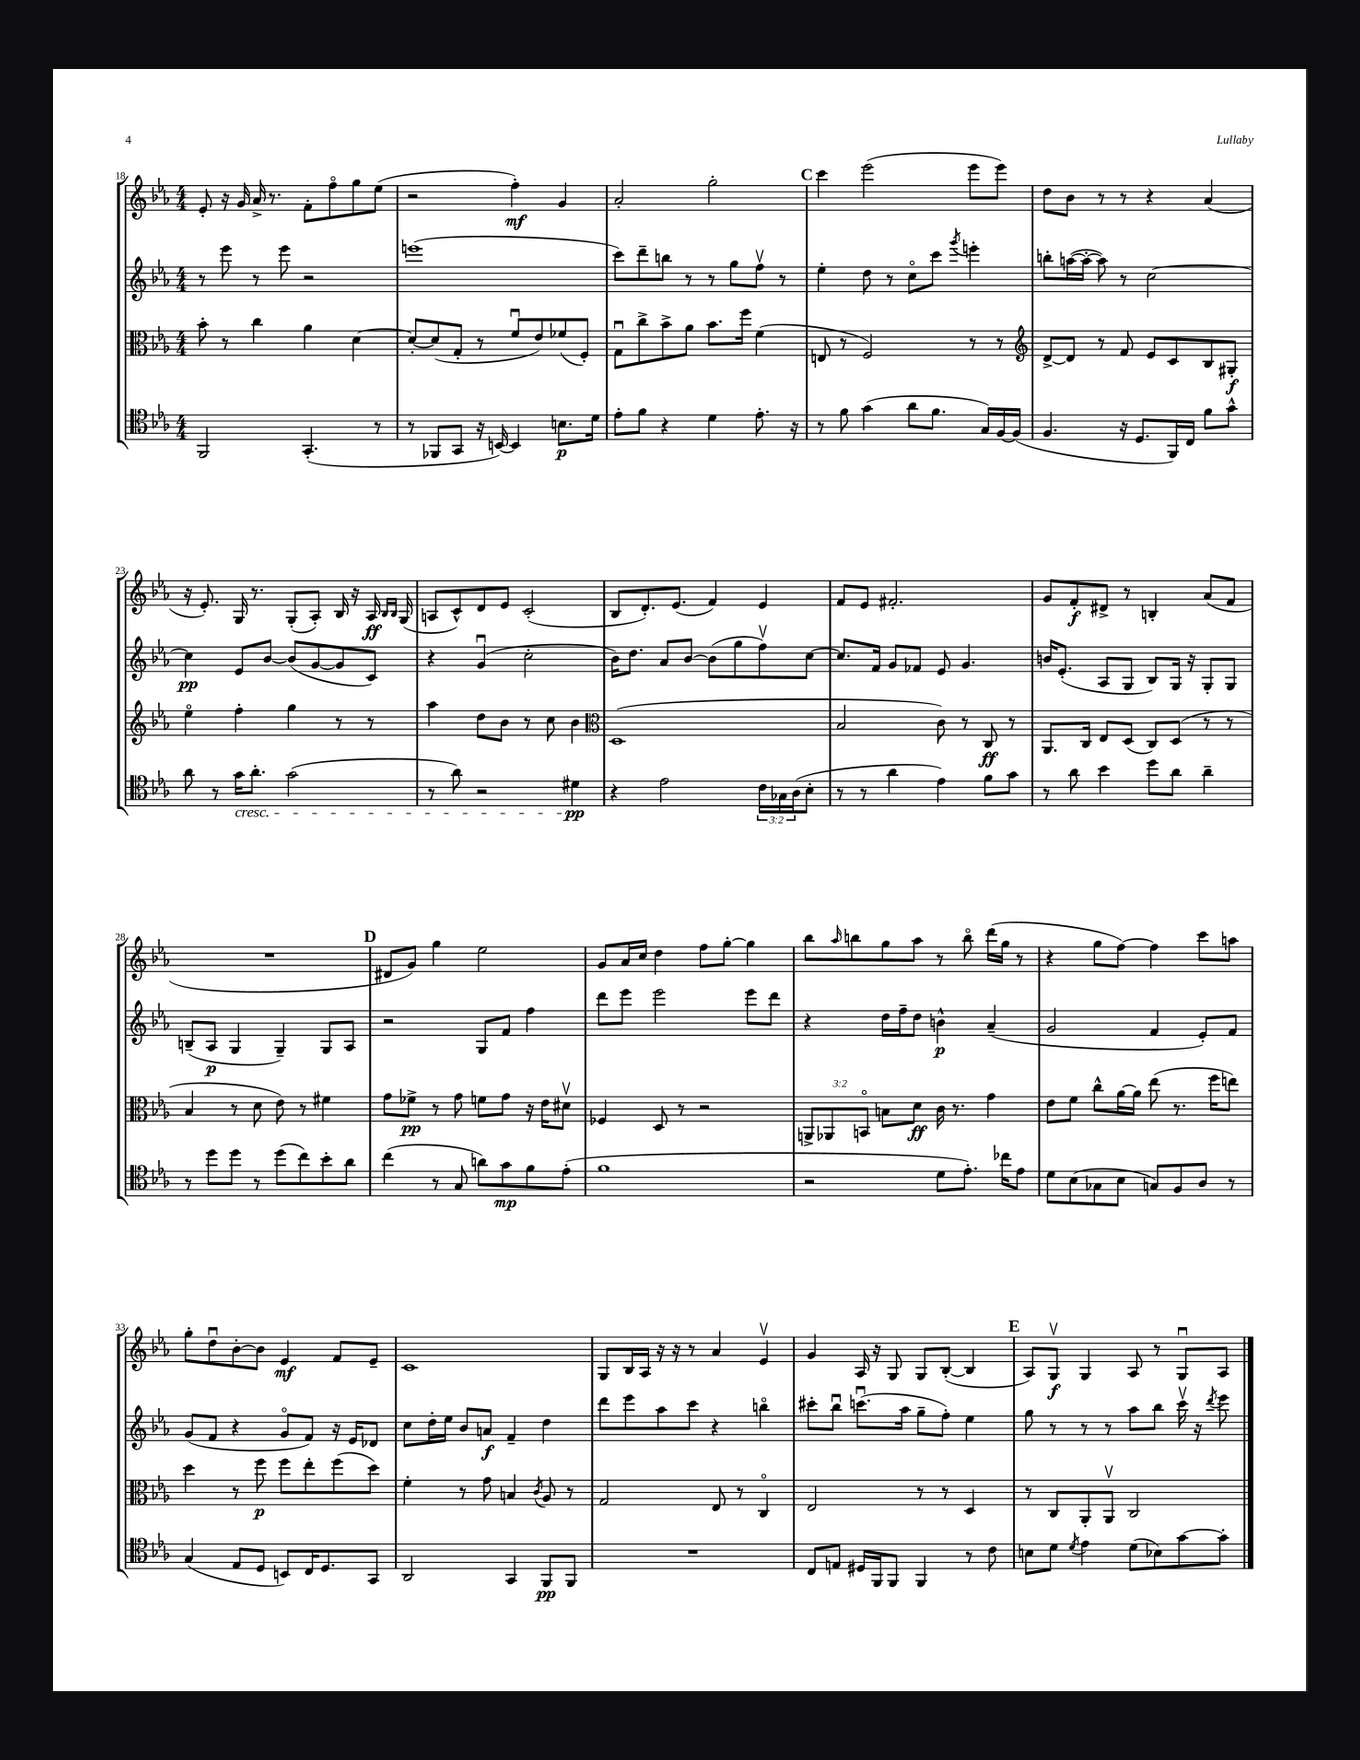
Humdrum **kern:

**kern	**dynam	**kern	**dynam	**kern	**dynam	**kern	**dynam
*part4	*part4	*part3	*part3	*part2	*part2	*part1	*part1
*staff4	*staff4	*staff3	*staff3	*staff2	*staff2	*staff1	*staff1
*clefC4	*	*clefC3	*	*clefG2	*	*clefG2	*
*k[b-e-a-]	*	*k[b-e-a-]	*	*k[b-e-a-]	*	*k[b-e-a-]	*
*M4/4	*	*M4/4	*	*M4/4	*	*M4/4	*
=18	=18	=18	=18	=18	=18	=18	=18
2FF/	.	8b-'\	.	8r	.	8e-'/	.
.	.	8r	.	8eee-\	.	16r	.
.	.	.	.	.	.	16g/	.
.	.	4cc\	.	8r	.	16a-^/	.
.	.	.	.	.	.	8.r	.
.	.	.	.	8eee-\	.	.	.
(4.GG'/	.	4a-\	.	2r	.	8f'\L	.
.	.	.	.	.	.	8ff\	.
.	.	[4d\	.	.	.	8gg\	.
8r	.	.	.	.	.	(8ee-\J	.
=19	=19	=19	=19	=19	=19	=19	=19
8r	.	8d'/L_	.	(1eeen	.	2r	.
8FF-X/L	.	(8d/]	.	.	.	.	.
8GG/J	.	8G'/J	.	.	.	.	.
16r	.	8r	.	.	.	.	.
[16BBn/)	.	.	.	.	.	.	.
4BB/]	.	8fu/L	.	.	.	4ff'\)	mf
.	.	8e-/)	.	.	.	.	.
8.Bn\L	p	(8f-X/	.	.	.	4g/	.
.	.	8F'/J)	.	.	.	.	.
16d\Jk	.	.	.	.	.	.	.
=20	=20	=20	=20	=20	=20	=20	=20
8e-'\L	.	8Gu\L	.	8ccc\L)	.	2a-'/	.
8f\J	.	8cc^\	.	8ddd~\	.	.	.
4r	.	8b-^\	.	8bbn\J	.	.	.
.	.	8a-\J	.	8r	.	.	.
4d\	.	8.b-\L	.	8r	.	2gg'\	.
.	.	.	.	8gg\L	.	.	.
.	.	16ff\Jk	.	.	.	.	.
8.e-'\	.	(4f\	.	8ffv\J	.	.	.
.	.	.	.	8r	.	.	.
16r	.	.	.	.	.	.	.
!!LO:REH:place=s1:t=C
=21	=21	=21	=21	=21	=21	=21	=21
8r	.	8En/	.	4ee-'\	.	4ccc\	.
8f\	.	8r	.	.	.	.	.
(4g\	.	2F/)	.	8dd\	.	(2eee-\	.
.	.	.	.	8r	.	.	.
8a-\L	.	.	.	8cc\L	.	.	.
8.f\J	.	.	.	8ccc\J	.	.	.
.	.	.	.	8qggg/	.	.	.
.	.	8r	.	4eeen'\	.	8eee-\L	.
16G/LL)	.	.	.	.	.	.	.
[16F/	.	8r	.	.	.	8eee-\J)	.
(16F/JJ]	.	.	.	.	.	.	.
=22	=22	=22	=22	=22	=22	=22	=22
*	*	*clefG2	*	*	*	*	*
4.F/	.	[8d^/L	.	8bbn'\L	.	8dd\L	.
.	.	8d/J]	.	([16aan\L	.	8b-\J	.
.	.	.	.	16aa'\JJ_	.	.	.
.	.	8r	.	8aa\])	.	8r	.
16r	.	8f/	.	8r	.	8r	.
8.D/L	.	.	.	.	.	.	.
.	.	8e-/L	.	[2cc\	.	4r	.
16FF/L)	.	8c/	.	.	.	.	.
16C/JJ	.	.	.	.	.	.	.
8f\L	.	8B-/	.	.	.	(4a-/	.
8g^^\J	.	8G#X'/J	f	.	.	.	.
!!LO:LB:g=z
=23	=23	=23	=23	=23	=23	=23	=23
8a-\	.	4ee-\	.	4cc\]	pp	16r	.
.	.	.	.	.	.	8.e-'/)	.
8r	.	.	.	.	.	.	.
!LO:TX:b:i:t=cresc.	!	!	!	!	!	!	!
16g\KL	.	4ff'\	.	8e-/L	.	16G/	.
8.a-'\J	.	.	.	.	.	8.r	.
.	.	.	.	[8b-/J	.	.	.
(2g\	.	4gg\	.	(8b-/L]	.	(8G'/L	.
.	.	.	.	[8g/	.	8A-'/J)	.
.	.	8r	.	8g/]	.	16B-/	.
.	.	.	.	.	.	16r	.
.	.	8r	.	8c/J)	.	16A-/	ff
.	.	.	.	.	.	16qqB-/LL	.
.	.	.	.	.	.	16qqB-/JJ	.
.	.	.	.	.	.	(16G/	.
=24	=24	=24	=24	=24	=24	=24	=24
8r	.	4aa-\	.	4r	.	8An/L	.
8a-\)	.	.	.	.	.	8c^^/)	.
2r	.	8dd\L	.	(4gu/	.	8d/	.
.	.	8b-\J	.	.	.	8e-/J	.
.	.	8r	.	2cc'\	.	(2c'/	.
.	.	8cc\	.	.	.	.	.
4d#X\	pp	4b-\	.	.	.	.	.
=25	=25	=25	=25	=25	=25	=25	=25
*	*	*clefC3	*	*	*	*	*
4r	.	(1D	.	16b-\KL)	.	8B-/L	.
.	.	.	.	8.dd\J	.	.	.
.	.	.	.	.	.	8.d'/)	.
2e-\	.	.	.	8a-/L	.	.	.
.	.	.	.	.	.	(8.e-/J	.
.	.	.	.	[8b-/J	.	.	.
.	.	.	.	(8b-\L]	.	4f/)	.
.	.	.	.	8gg\	.	.	.
24c\LL	.	.	.	8ffv\)	.	4e-/	.
24G-X\	.	.	.	.	.	.	.
(24A-\J	.	.	.	.	.	.	.
8B-'\J	.	.	.	[8cc\J	.	.	.
=26	=26	=26	=26	=26	=26	=26	=26
8r	.	2B-/	.	8.cc/L]	.	8f/L	.
8r	.	.	.	.	.	8e-/J	.
.	.	.	.	16f/Jk	.	.	.
4a-\	.	.	.	8g/L	.	2.f#X'/	.
.	.	.	.	8f-X/J	.	.	.
4e-\)	.	8c\)	.	8e-/	.	.	.
.	.	8r	.	4.g/	.	.	.
8f\L	.	8C/	ff	.	.	.	.
8g\J	.	8r	.	.	.	.	.
=27	=27	=27	=27	=27	=27	=27	=27
8r	.	8.AA-/L	.	16bn/KL	.	8g/L	.
.	.	.	.	(8.e-'/J	.	.	.
8a-\	.	.	.	.	.	8f'/	f
.	.	16C/Jk	.	.	.	.	.
4b-\	.	8E-/L	.	8A-/L	.	8d#X^/J	.
.	.	(8D/J	.	8G/J	.	8r	.
8dd\L	.	8C/L)	.	8B-/L)	.	4Bn'/	.
8a-\J	.	(8D/J	.	16G/Jk	.	.	.
.	.	.	.	16r	.	.	.
4a-~\	.	8r	.	8G'/L	.	(8a-/L	.
.	.	8r	.	8G/J	.	8f/J	.
!!LO:LB:g=z
=28	=28	=28	=28	=28	=28	=28	=28
8r	.	4B-/	.	(8Bn~/L	.	1r	.
8dd\L	.	.	.	8A-/J	p	.	.
8dd\J	.	8r	.	4G/	.	.	.
8r	.	8d\	.	.	.	.	.
(8dd\L	.	8e-\)	.	4G~/)	.	.	.
8cc\)	.	8r	.	.	.	.	.
8b-'\	.	4f#X\	.	8G/L	.	.	.
8a-\J	.	.	.	8A-/J	.	.	.
!!LO:REH:place=s1:t=D
=29	=29	=29	=29	=29	=29	=29	=29
(4cc\	.	8g\L	.	2r	.	8d#X/L	.
.	.	8f-X^\J	pp	.	.	8g/J)	.
8r	.	8r	.	.	.	4gg\	.
8G/	.	8g\	.	.	.	.	.
8an\L)	.	8fn\L	.	8G/L	.	2ee-\	.
8g\	mp	8g\J	.	8f/J	.	.	.
8f\	.	16r	.	4ff\	.	.	.
.	.	16e-\KL	.	.	.	.	.
(8e-'\J	.	8d#Xv\J	.	.	.	.	.
=30	=30	=30	=30	=30	=30	=30	=30
1f	.	4F-X/	.	8ddd\L	.	8g/L	.
.	.	.	.	8eee-\J	.	16a-/L	.
.	.	.	.	.	.	16cc/JJ	.
.	.	8D/	.	2eee-\	.	4dd\	.
.	.	8r	.	.	.	.	.
.	.	2r	.	.	.	8ff\L	.
.	.	.	.	.	.	[8gg'\J	.
.	.	.	.	8eee-\L	.	4gg\]	.
.	.	.	.	8ddd\J	.	.	.
=31	=31	=31	=31	=31	=31	=31	=31
2r	.	12AAn^/L	.	4r	.	8bb-\L	.
.	.	12AA-X/	.	.	.	.	.
.	.	.	.	.	.	16qqaa-/	.
.	.	.	.	.	.	8bbn\	.
.	.	12BBn/J	.	.	.	.	.
.	.	8Bn\L	.	16dd\LL	.	8gg\	.
.	.	.	.	16ff~\J	.	.	.
.	.	8d\J	ff	8dd\J	.	8aa-\J	.
8d\L	.	16c\	.	4bn^^\	p	8r	.
.	.	8.r	.	.	.	.	.
8.e-'\J)	.	.	.	.	.	8bb\	.
.	.	4g\	.	(4a-~/	.	(16ddd\LL	.
16cc-X\KL	.	.	.	.	.	16gg\JJ	.
8e-\J	.	.	.	.	.	8r	.
=32	=32	=32	=32	=32	=32	=32	=32
8d\L	.	8e-\L	.	2g/	.	4r	.
(8B-\	.	8f\J	.	.	.	.	.
8G-X\	.	8cc^^\L	.	.	.	8gg\L	.
8B-\J	.	[16a-\L	.	.	.	[8ff\J)	.
.	.	16a-\JJ]	.	.	.	.	.
8Gn/L)	.	(8ee-\	.	4f/	.	4ff\]	.
8F/	.	8.r	.	.	.	.	.
8A-/J	.	.	.	8e-'/L)	.	8ccc\L	.
.	.	16ff\KL	.	.	.	.	.
8r	.	8een\J)	.	8f/J	.	8aan\J	.
!!LO:LB:g=z
=33	=33	=33	=33	=33	=33	=33	=33
(4G/	.	4dd\	.	(8g/L	.	8gg'\L	.
.	.	.	.	8f/J	.	8ddu\	.
8E-/L	.	8r	.	4r	.	[8b-'\	.
8D/J	.	8ff\	p	.	.	8b-\J]	.
8BBn/L)	.	8ff\L	.	8g/L	.	4e-/	mf
16C/K	.	8ee-'\	.	8f/J)	.	.	.
8.D/	.	.	.	.	.	.	.
.	.	(8ff\	.	16r	.	8f/L	.
.	.	.	.	16e-/KL	.	.	.
8GG/J	.	8dd\J)	.	8d-X/J	.	8e-~/J	.
=34	=34	=34	=34	=34	=34	=34	=34
2AA-/	.	4f'\	.	8cc\L	.	1c	.
.	.	.	.	16dd'\L	.	.	.
.	.	.	.	16ee-\JJ	.	.	.
.	.	8r	.	8b-/L	.	.	.
.	.	8g\	.	8an/J	f	.	.
4GG/	.	4Bn/	.	4f~/	.	.	.
.	.	8qc/	.	.	.	.	.
8FF/L	pp	8A-/	.	4dd\	.	.	.
8FF/J	.	8r	.	.	.	.	.
=35	=35	=35	=35	=35	=35	=35	=35
1r	.	2G/	.	8ddd\L	.	8G/L	.
.	.	.	.	8eee-\	.	16B-/L	.
.	.	.	.	.	.	16A-/JJ	.
.	.	.	.	8aa-\	.	16r	.
.	.	.	.	.	.	16r	.
.	.	.	.	8ccc\J	.	8r	.
.	.	8E-/	.	4r	.	4a-/	.
.	.	8r	.	.	.	.	.
.	.	4C/	.	4bbn\	.	4e-v/	.
=36	=36	=36	=36	=36	=36	=36	=36
8C/L	.	2E-/	.	8ccc#X'\L	.	4g/	.
8En/J	.	.	.	8bb-u\J	.	.	.
16D#X/LL	.	.	.	(8.cccnu\L	.	16A-/	.
16FF/J	.	.	.	.	.	16r	.
8FF/J	.	.	.	.	.	8G/	.
.	.	.	.	16aa-\Jk	.	.	.
4FF/	.	8r	.	8gg~\L	.	8G/L	.
.	.	8r	.	8ff'\J)	.	([8B-'/J	.
8r	.	4D/	.	4ee-\	.	4B-/]	.
8c\	.	.	.	.	.	.	.
!!LO:REH:place=s1:t=E
=37	=37	=37	=37	=37	=37	=37	=37
8Bn\L	.	8r	.	8gg\	.	8A-/L)	.
8d\J	.	8C/L	.	8r	.	8Gv/J	f
8qd/	.	.	.	.	.	.	.
4e-\	.	8AA-'/	.	8r	.	4G/	.
.	.	8AA-v/J	.	8r	.	.	.
(8d\L	.	2C/	.	8aa-\L	.	8A-/	.
8B-X\)	.	.	.	8bb-\J	.	8r	.
[8g\	.	.	.	16cccv\	.	8Gu/L	.
.	.	.	.	16r	.	.	.
.	.	.	.	8qddd/	.	.	.
8g'\J]	.	.	.	8eee-\	.	8A-/J	.
==	==	==	==	==	==	==	==
*-	*-	*-	*-	*-	*-	*-	*-
